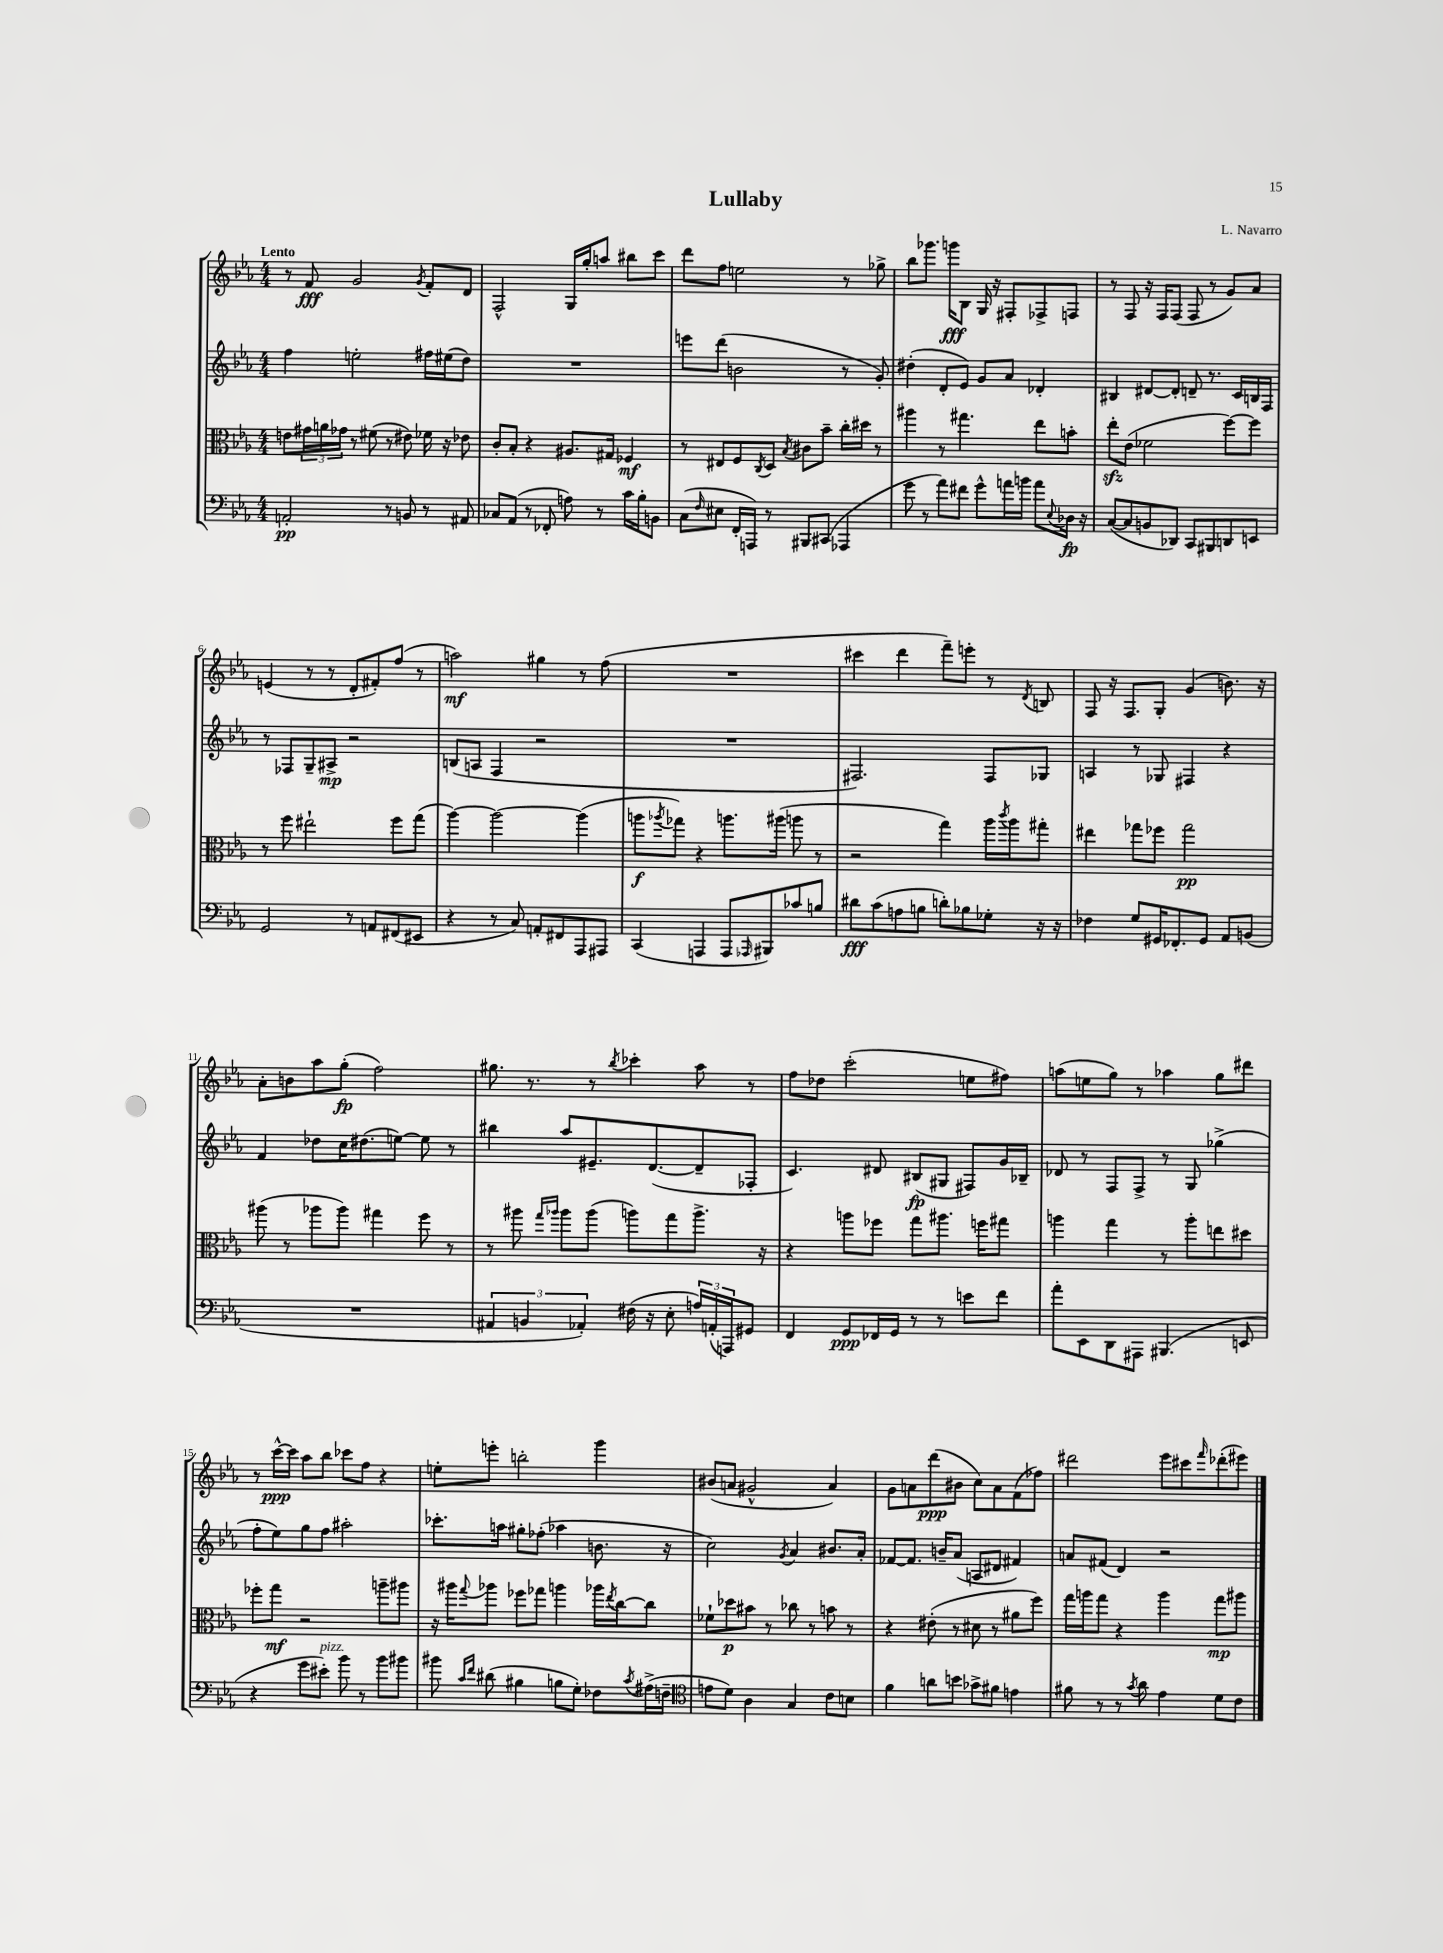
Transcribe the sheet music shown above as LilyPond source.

\header { title = "Lullaby" composer = "L. Navarro" }
<<
\new StaffGroup <<
\new Staff = "s0" {
    \clef treble \key ees \major \numericTimeSignature \time 4/4 \tempo "Lento"
    r8 f'8\fff g'2 \acciaccatura { g'8 } f'8-. d'8 |
    f2-^ g16 g''16-. a''8 bis''8 c'''8 |
    d'''8 f''8 e''2 r8 ges''8-> |
    bes''8 ges'''8. g'''16\fff bes8 g16 r16 fis8-. fes8-> f8 |
    r8 f8 r16 f16 f8( f8 r8 g'8) aes'8 |
    e'4( r8 r8 d'8-. fis'8-.) f''8( r8 |
    a''2\mf) gis''4 r8 f''8( |
    R1 |
    cis'''4 d'''4 f'''8--) e'''8-. r8 \acciaccatura { d'8 } b8 |
    f8 r16 f8. g8-. g'4( b'8.) r16 |
    aes'8-. b'8 aes''8 g''8-.\fp( f''2) |
    gis''8. r8. r8 \acciaccatura { bes''8 } ces'''4-. aes''8 r8 |
    f''8 des''8 c'''2-.( e''8 fis''8) |
    a''8( e''8 g''8) r8 aes''4 g''8 dis'''8 |
    r8 c'''16~-^\ppp c'''16 aes''8 bes''8 ces'''8 f''8 r4 |
    e''8-. e'''8-. b''2-. g'''4 |
    bis'8( a'8 gis'2-^ a'4) |
    g'8 a'8 d'''8\ppp( bis'8 c''8) a'8 f'8( fes''8) |
    dis'''2 ees'''8 cis'''8 \grace { f'''16 } des'''8-.( eis'''8) \bar "|." |
}
\new Staff = "s1" {
    \clef treble \key ees \major \numericTimeSignature \time 4/4
    f''4 e''2-. fis''16 eis''16( d''8) |
    R1 |
    e'''8 d'''8( b'2 r8 g'8-.) |
    dis''4-.( d'8-. ees'8) g'8 aes'8 des'4-. |
    bis4 dis'8~ dis'8-. d'8-- r8. c'16 b16 f16 |
    r8 fes8 g8-- ais8->\mp r2 |
    b8( a8 f4 r2 |
    R1 |
    fis2.) fis8 ges8 |
    a4 r8 ges8 fis4 r4 |
    f'4 des''8 c''16 dis''8.( e''8~) e''8 r8 |
    bis''4 aes''8 eis'8.-- d'8.~( d'8-- fes8-. |
    c'4.) dis'8 bis8\fp( gis8 fis8) g'16 bes16-- |
    des'8 r8 f8 f8-> r8 g8 ges''4->( |
    f''8-. ees''8) g''8 f''8 ais''2-. |
    ces'''8.-. a''16 gis''8-. fes''8-.( aes''4 b'8. r16 |
    c''2) \acciaccatura { g'8 } aes'4 bis'8. aes'16-. |
    fes'8~ fes'8. b'16-- aes'8( a8 dis'8 fis'4) |
    a'8 fis'8( d'4) r2 \bar "|." |
}
\new Staff = "s2" {
    \clef alto \key ees \major \numericTimeSignature \time 4/4
    e'8 \tuplet 3/2 { gis'16 a'16 ges'16 } r8 fis'8( r8 eis'8) fes'16 r16 ees'8 |
    c'8-. bes8-. r4 ais8. gis16 fes4\mf |
    r8 eis8 f8 \acciaccatura { c8 } d8 \acciaccatura { bes8 } cis'8 bes'8-- c''16-. dis''16 r8 |
    ais''4 r8 gis''4. ees''8 b'8-. |
    ees''8-.\sfz ees'8( fes'2 f''8~) f''8 |
    r8 f''8 eis''2-! f''8 g''8( |
    aes''4~) aes''2~ aes''4( |
    a''8\f \acciaccatura { aes''8 } ges''8) r4 a''8. ais''16( a''8 r8 |
    r2 g''4) aes''16 \acciaccatura { c'''8 } aes''16 gis''8-. |
    eis''4 ges''8 fes''8 ges''2\pp |
    ais''8( r8 aes''8 aes''8) gis''4 f''8 r8 |
    r8 ais''8 \grace { g''16 aes''16 } aes''8 aes''8( a''8) g''8 a''8.-> r16 |
    r4 a''8 fes''8 g''8 ais''8. f''16 gis''8 |
    a''4 g''4 r8 a''8-. e''8 dis''8 |
    fes''8-. g''8\mf r2 a''8-- ais''8 |
    r16 ais''16 \appoggiatura { g''8 } aes''8 fes''8 ges''8 a''4 aes''16 \acciaccatura { ees''8 } c''16~ c''8 |
    fes'8-! des''8\p bis'8 r8 ces''8 r8 b'8 r8 |
    r4 eis'8-.( r8 dis'8 r8 ais'8 f''8) |
    g''16 a''16 g''8 r4 a''4 g''8\mp ais''8 \bar "|." |
}
\new Staff = "s3" {
    \clef bass \key ees \major \numericTimeSignature \time 4/4
    a,2-.\pp r8 b,8 r8 ais,8 |
    ces8 aes,8( r8 fes,8-. a8) r8 c'16 bes16-. b,8 |
    c8( \grace { f16 } eis8 f,16-. a,,16) r8 bis,,8 cis,8( aes,,4 |
    g'8 r8 aes'8) fis'8 g'8-^ a'16 b'16 a'8 \appoggiatura { ees8 } des16\fp r16 |
    c8~( c8 b,8 des,8) c,8 bis,,8 d,8 e,8 |
    g,2 r8 a,8 fis,8( eis,8 |
    r4 r8 c8) a,8-. fis,8 aes,,8 ais,,8 |
    c,4( a,,4 a,,8 \grace { aes,,16 } bis,,8) ces'8 b8 |
    dis'8\fff c'8( a8 b8 d'8-.) bes8 ges8-. r16 r16 |
    fes4 g8 gis,16 fes,8.-. gis,8 aes,8 b,8( |
    R1 |
    \tuplet 3/2 { ais,4 b,4 aes,4-.) } fis16( r16 ees8-. \tuplet 3/2 { a16) a,16-.( a,,16) } gis,8 |
    f,4 g,8\ppp fes,16 g,16 r8 r8 e'8 f'8 |
    aes'8-. ees,8 d,8 ais,,8 bis,,4.( e,8 |
    r4 g'8 eis'8-.^\markup { \italic "pizz." }) bes'8 r8 bes'8 bis'8 |
    bis'8 \grace { c'16 f'16 } dis'8( bis4 b8 g8-.) fes8 \acciaccatura { c'8 } ais16->( f16-- |
    \clef tenor e'8 d'8) aes4 g4 c'8 b8 |
    f'4 a'8 b'8 ges'8-> fis'8 e'4 |
    fis'8 r8 r8 \acciaccatura { g'8 } aes'8 ees'4 d'8 c'8 \bar "|." |
}
>>
>>
